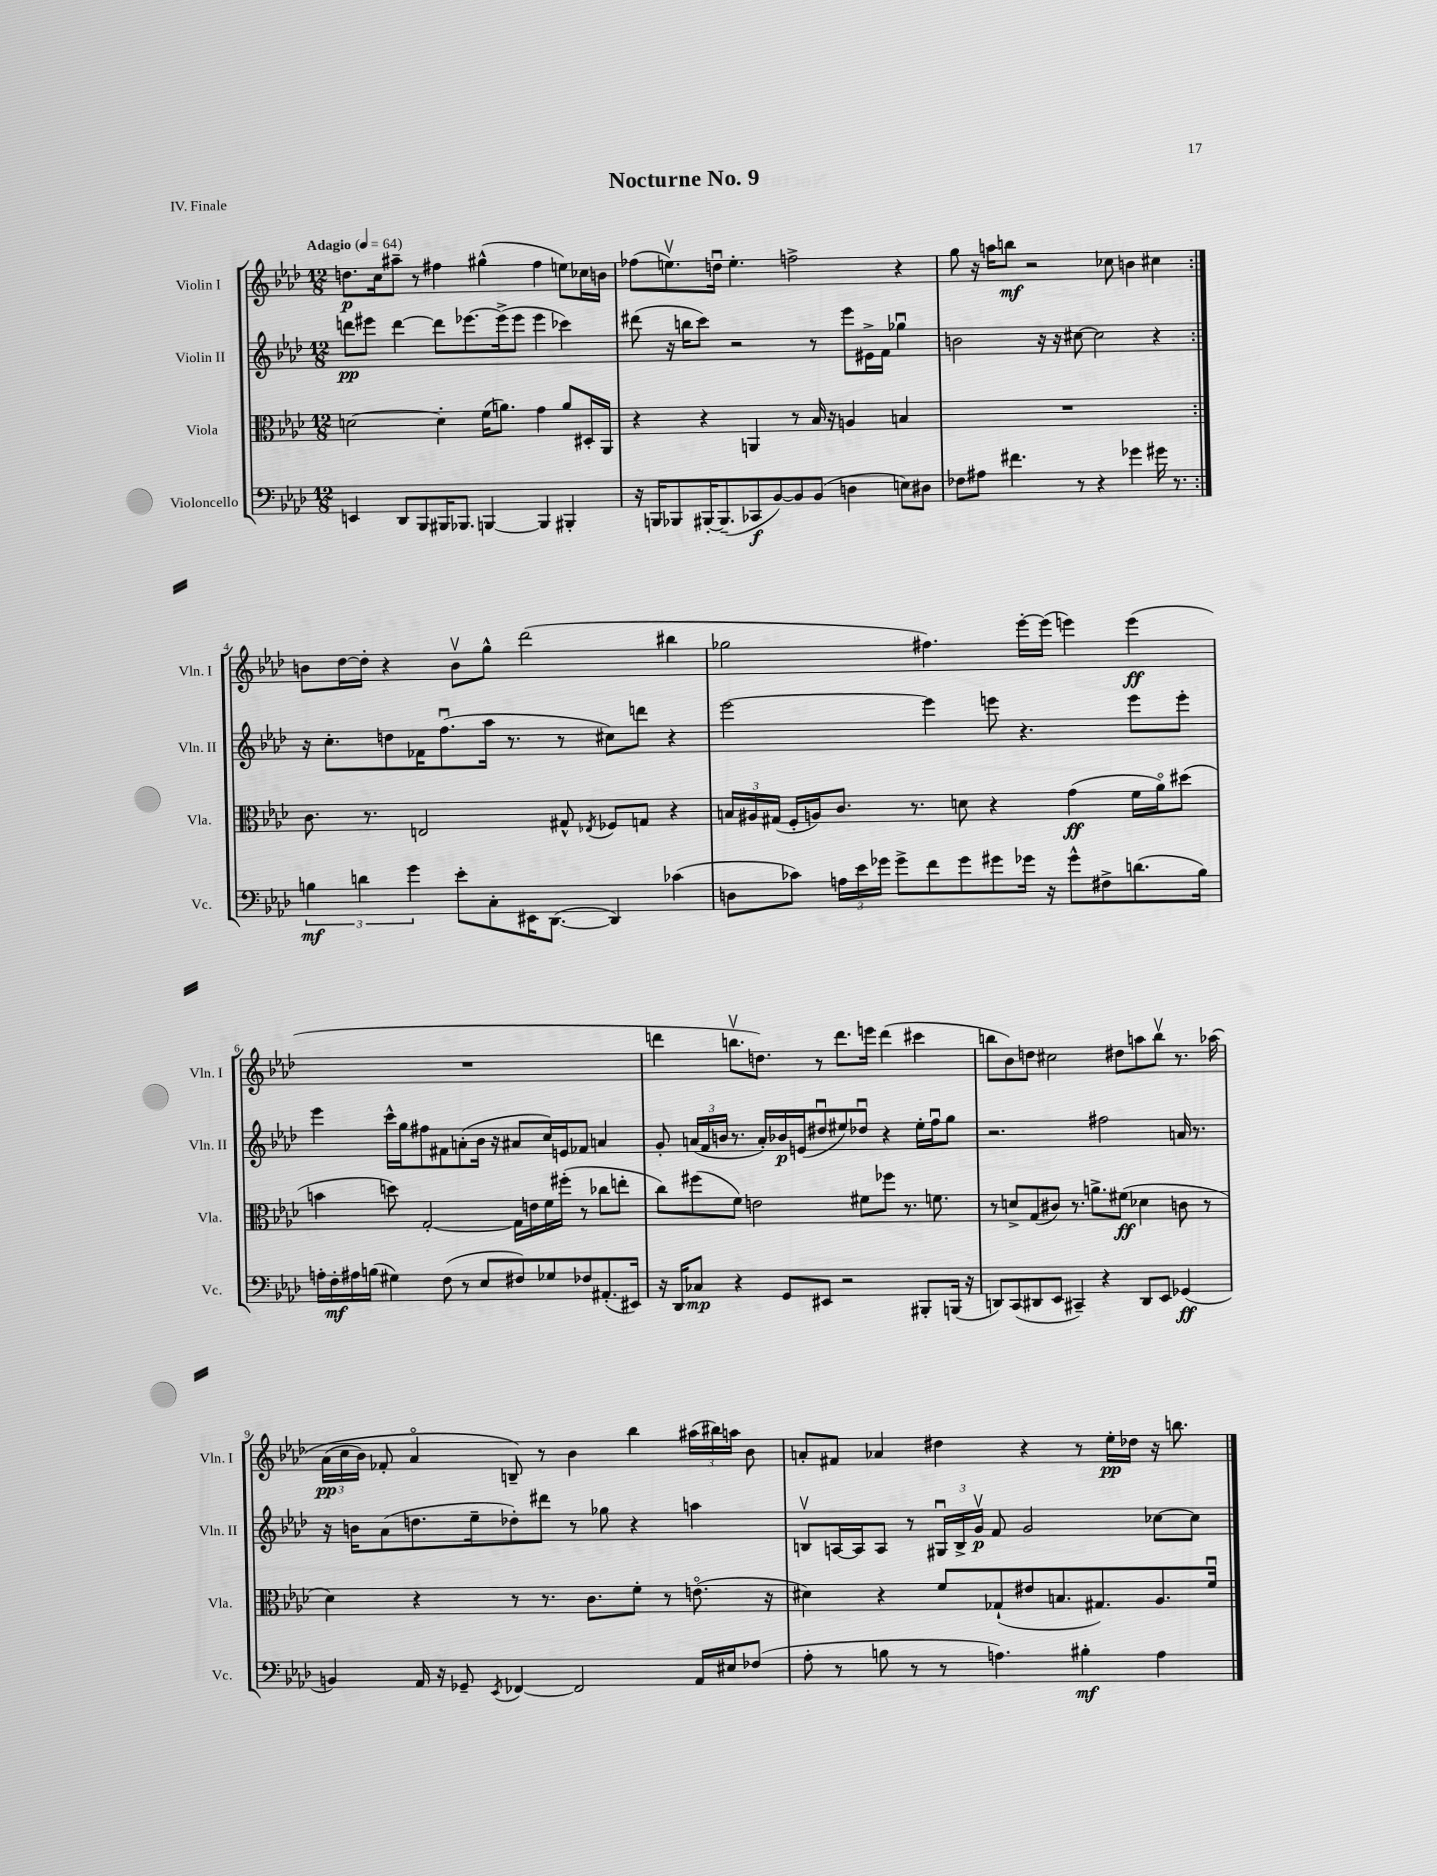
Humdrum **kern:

**kern	**kern	**kern	**kern
*staff4	*staff3	*staff2	*staff1
*clefF4	*clefC3	*clefG2	*clefG2
*k[b-e-a-d-]	*k[b-e-a-d-]	*k[b-e-a-d-]	*k[b-e-a-d-]
*M12/8	*M12/8	*M12/8	*M12/8
*MM64	*MM64	*MM64	*MM64
4EE	[2d	8ddd	8.dd
.	.	8eee#	.
.	.	.	16cc
8DD-	.	[4ddd	8aa#~
8BBB-	.	.	8r
16BBB#	4d']	8ddd]	4ff#
8.BBB-	.	.	.
.	.	[8.eee-	.
[4BBB	(16f	.	(4gg#^^
.	8.a)	(16eee-^]	.
.	.	8eee-	.
4BBB]	4g	4eee-	4ff#
4BBB#'	8a	4ccc-)	8ee)
.	16D#'	.	16cc-
.	16AA-	.	16b
=	=	=	=
16r	4r	(8ddd#	(8ff-
16BBB	.	.	.
8BBB-	.	16r	8.eev)
.	.	16bb	.
[16BBB#'	4r	8ccc)	.
(8.BBB#~]	.	.	16ddu
.	.	2r	4.ee'
8CC-	4AA	.	.
[8BB-)	.	.	.
8BB-]	8r	.	2ff^
(8BB-	16B-	8r	.
.	16r	.	.
4D	4A	8eee-	.
.	.	16e#^	.
.	.	16f	.
8E)	4B	4gg-u	4r
8D#	.	.	.
=	=	=	=
8F-	1.r	2b	8gg
8A#	.	.	16r
.	.	.	16aa
4.f#	.	.	8bb
.	.	.	2r
.	.	16r	.
.	.	16r	.
8r	.	[8cc#	.
4r	.	2cc#]	.
.	.	.	8cc-
4g-	.	.	4b
16g#	.	4r	4cc#
8.r	.	.	.
=:|!	=:|!	=:|!	=:|!
6B	8.c	16r	8b
.	.	8.cc'	.
.	.	.	[16dd-
6d	.	.	.
.	8.r	.	16dd-']
.	.	8dd	4r
6g	.	.	.
.	2E	16f-	.
.	.	(8.ffu	.
8e-'	.	.	8bv
8C'	.	16aa-	8gg^^
.	.	8.r	.
16EE#	.	.	(2ddd-
([8.DD-	.	.	.
.	8G#^^	8r	.
.	8qE-	.	.
4DD-])	8F-	8cc#)	.
.	8G	8ddd	.
(4c-	4r	4r	4bb#
=	=	=	=
8D	24B	[2eee-	2gg-
.	24A#	.	.
.	(24G#	.	.
8c-)	16F'	.	.
.	16A)	.	.
24A	8.c	.	.
24e-	.	.	.
24g-	.	.	.
8g-^	.	.	.
.	8.r	.	.
8f	.	4eee-]	4.ff#)
8g-	8d	.	.
8g#	4r	8eee	.
16g-	.	4.r	[16eee-'
16r	.	.	(16eee-]
8g-^^	(4g	.	4eee)
8F#^	.	.	.
(8.d	16f	8eee	(4eee
.	16a-o)	.	.
.	(8dd#	8eee'	.
16B-)	.	.	.
=	=	=	=
16A'	4b	4eee-	1.r
16F'	.	.	.
16A#	.	.	.
(16B	.	.	.
4G#)	8dd)	16ccc^^	.
.	.	16gg	.
.	[2G'	8ff#	.
(8F	.	8f#	.
8r	.	(8a'	.
8E-	.	16b-	.
.	.	16r	.
8F#)	16G]	8a#	.
.	16e	.	.
8G-	16f	16cc)	.
.	(16ff#'	16e	.
8F-	8r	8f-	.
(8.AA#'	8cc-	4a	.
.	8ee'	.	.
16EE#)	.	.	.
=	=	=	=
16r	8cc)	8g'	4ddd
16DD-	.	.	.
8C-	(8ff#	(24a	.
.	.	24f	.
.	.	24b	.
4r	8f)	8.r	8.bbv
.	2e	.	.
.	.	16a')	8.dd)
8GG	.	16b-	.
.	.	(16e	.
8EE#	.	8dd#u	8r
2r	.	8ee#)	8.ddd
.	8f#	8dd-u	.
.	.	.	16eee
.	8ff-	4r	(4ddd
.	8.r	.	.
8BBB#'	.	16ee#'	4ccc#
.	8.f	16ffu	.
(16BBB	.	8gg	.
16r	.	.	.
=	=	=	=
8DD)	8r	2.r	8bb
(8CC	8d^	.	8b-)
8DD#	(8G	.	8dd
8EE-	8c#)	.	2cc#
4CC#~)	8.r	.	.
.	8.a^	.	.
4r	.	2ff#	.
.	(8f#	.	8dd#
8DD#	4d-	.	8aa
8EE-	.	.	8bbv
(4GG-	8c	16a	8.r
.	.	8.r	.
.	8r	.	.
.	.	.	&(16aa-
=	=	=	=
4BB)	4d-)	16r	(24a-
.	.	.	24cc
.	.	16b	.
.	.	.	24b-)
.	.	(8a-	8f-'
16AA-	4r	8.dd	4a-o
16r	.	.	.
8GG-~	.	.	.
.	.	16ee-~	.
8qEE-	.	.	.
[4FF-	8r	8dd-')	8B~&)
.	8.r	8ddd#	8r
2FF-]	.	8r	4b-
.	8.c	.	.
.	.	8gg-	.
.	8f'	4r	4bb-
.	8r	.	.
16AA-	(8.eo	4aa	(24aa#
.	.	.	24bb#)
16E#	.	.	.
.	.	.	24aa
(8F-	.	.	8b-
.	16r	.	.
=	=	=	=
8A-'	4d#)	8Bv	8a'
8r	.	[16A	8f#
.	.	16A]	.
8B	4r	8A	4a-
8r	.	8r	.
8r	8f	24G#u	4dd#
.	.	24B^	.
.	.	24gv	.
4.A)	(8G-`	8f	.
.	8e#	2g	4r
.	8.B	.	.
4B#'	.	.	8r
.	8.G#)	.	.
.	.	.	16ee-'
.	.	.	16dd-
4A	8.A-	[8cc-	16r
.	.	.	8.bb
.	.	8cc-]	.
.	16fu	.	.
==	==	==	==
*-	*-	*-	*-
